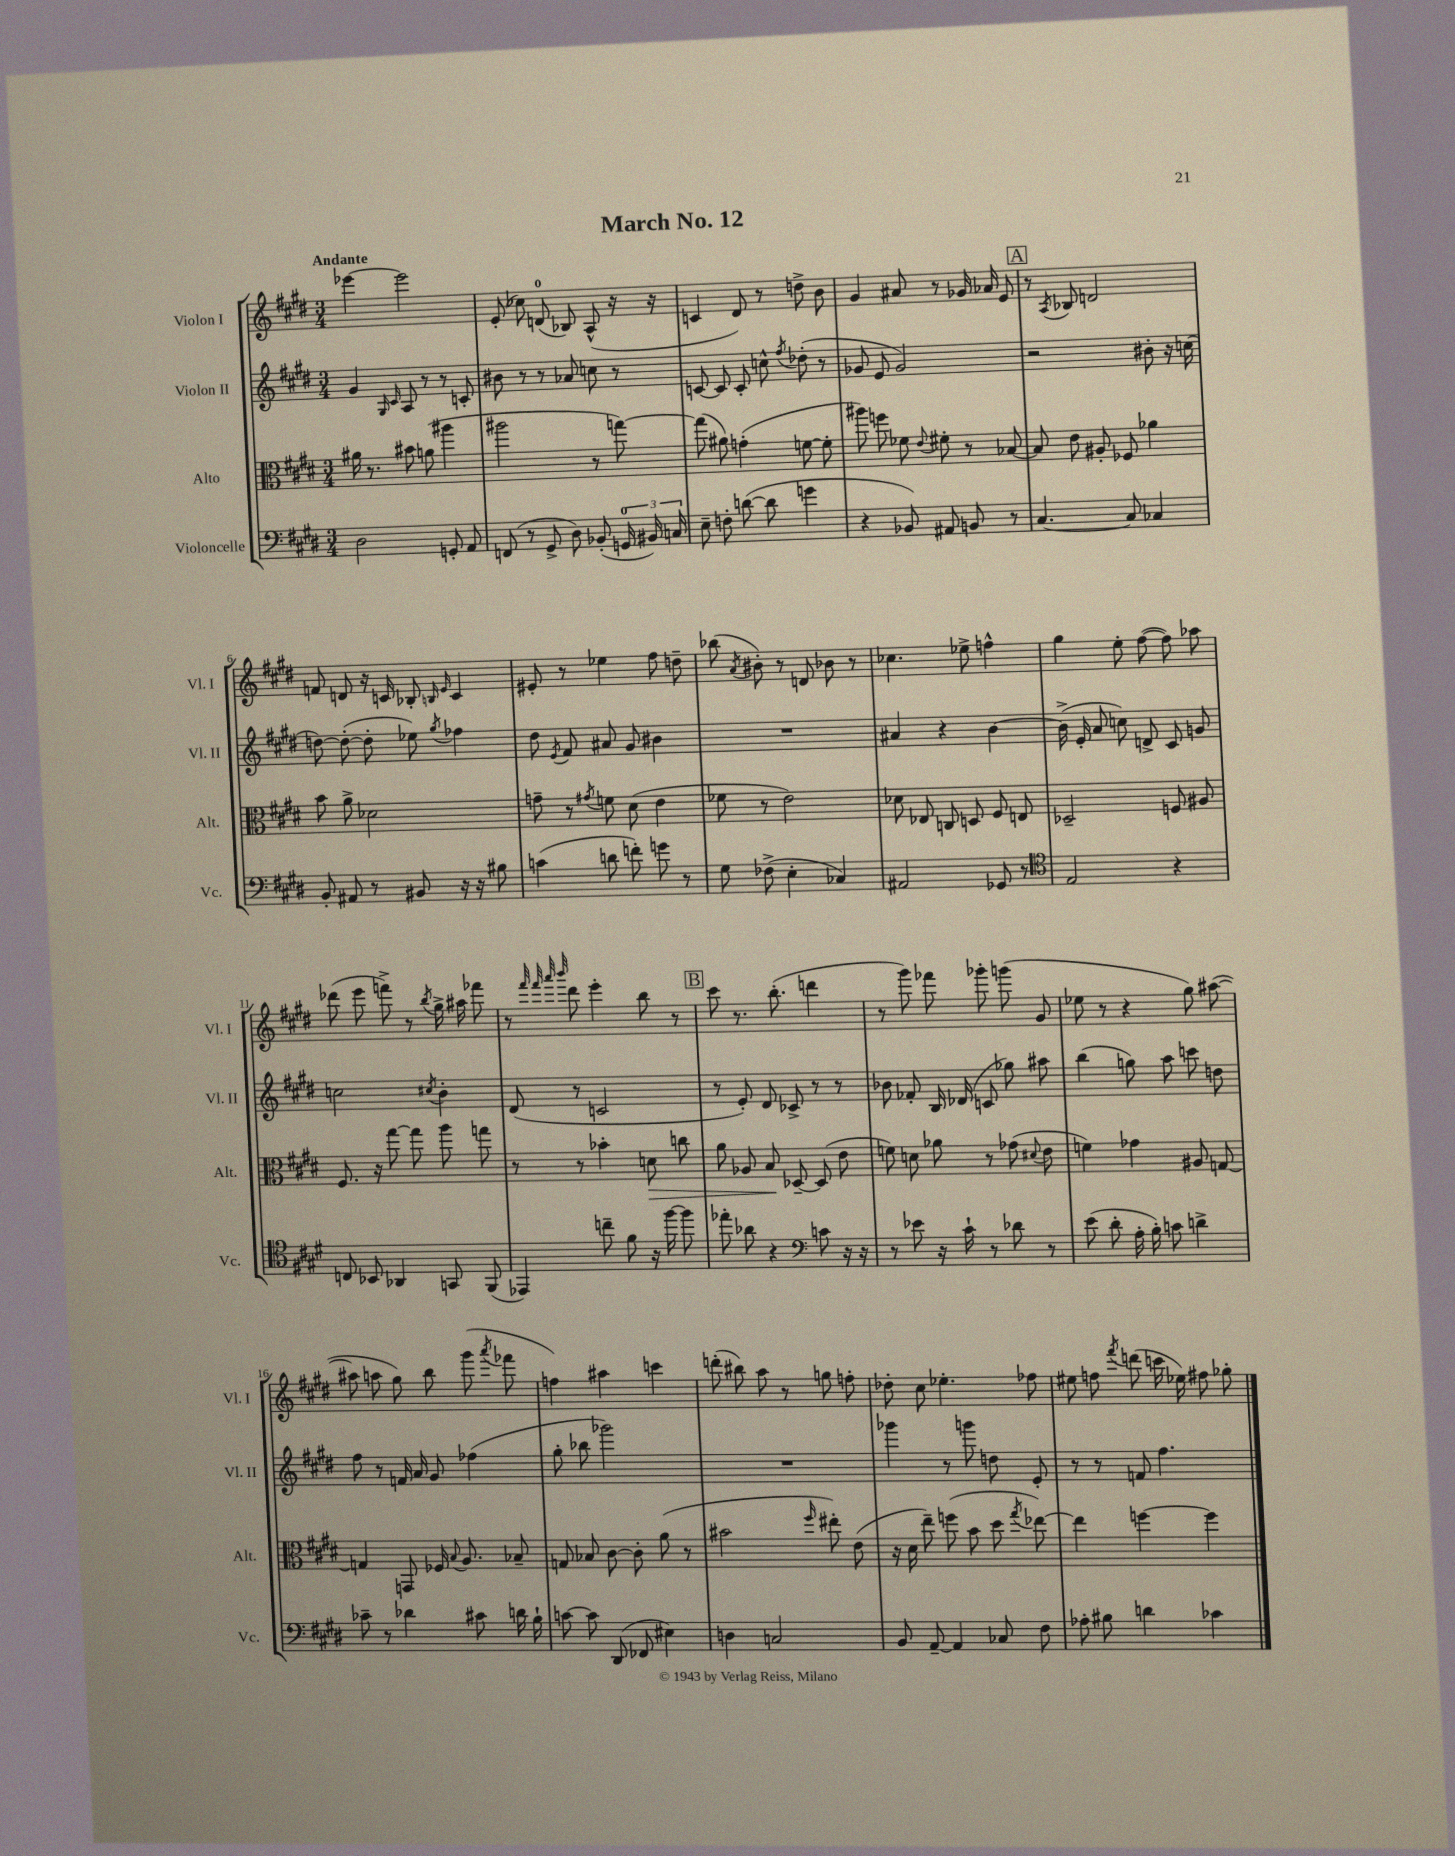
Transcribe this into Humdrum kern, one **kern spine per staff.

**kern	**kern	**kern	**kern
*staff4	*staff3	*staff2	*staff1
*clefF4	*clefC3	*clefG2	*clefG2
*k[f#c#g#d#]	*k[f#c#g#d#]	*k[f#c#g#d#]	*k[f#c#g#d#]
*M3/4	*M3/4	*M3/4	*M3/4
2D#	16a#	4g#	[4eee-
.	8.r	.	.
.	.	16qqG#	.
.	.	16qqc#	.
.	8b#	8A	2eee-]
.	(8a	8r	.
8GG'	4aa#	8r	.
8AA	.	8c'	.
=	=	=	=
(8FF	2aa#	8b#	(8e'
8r	.	8r	8cc-)
8GG#^	.	8r	(8d
8D#)	.	8a-	8B-)
(8BB-'	8r	8cc	(8A^^
24GG	[8gg)	8r	16r
24BB#)	.	.	.
.	.	.	16r
24C	.	.	.
=	=	=	=
8E~	(8gg]	[8c	4c
8F'	8a#)	8c]	.
([8d	(4g'	8c'	8d#)
8d]	.	8cc^^	8r
.	.	8qff#	.
4g	[8f	(8dd-'	8dd^
.	8f']	8r	8b
=	=	=	=
4r	8aa#)	8g-	4g#
.	8ff	8e	.
8BB-)	8f-	2g-)	8a#
.	8qqe	.	.
8AA#	8f#'	.	8r
8BB	8r	.	16g-
.	.	.	16a-
8r	[8B-	.	8e
=	=	=	=
[4.C#	8B-]	2r	8r
.	.	.	8qA
.	8e	.	8B-
.	8A#'	.	2d
8C#]	8F-	.	.
4C-	4a-	8b#'	.
.	.	16r	.
.	.	(16cc	.
=	=	=	=
8BB'	8b	[8dd)	8f
8AA#	8a^	(8dd'_	8d
8r	2d-	8dd']	16r
.	.	.	16c
8BB#	.	8ee-)	8B-'
.	.	.	16qqB
.	.	8qgg#	16qqe
16r	.	4ff-	4c
16r	.	.	.
8B#	.	.	.
=	=	=	=
(4c	8g~	8dd#	8e#'
.	.	8qe	.
.	8r	8f#	8r
.	8qg#	.	.
8d	8f	8a#	4ee-
8f')	(8d#	8g#	.
8g	4e	4b#	8ff#
8r	.	.	8dd~
=	=	=	=
8G#	8f-	2.r	(8bb-
.	.	.	8qa
(8F-^	8r	.	8b#')
4E'	2e)	.	8r
.	.	.	8d
4C-)	.	.	8b-
.	.	.	8r
=	=	=	=
2AA#	8d-	4a#	4.cc-
.	8E-	.	.
.	8C	4r	.
.	8D	.	8ee-^
8GG-	8F#	[4b	4ff^^
8r	8E	.	.
=	=	=	=
*clefC4	*	*	*
2E	2D-~	(16b^]	4gg#
.	.	16e'	.
.	.	8a	.
.	.	8cc)	8ee'
.	.	8d^	([8ff#
4r	8F	8c#	8ff#])
.	8A#	8g	8aa-
=	=	=	=
8C	8.F#	2cc	(8ddd-
8BB-	.	.	8eee
.	16r	.	.
4AA-	[8gg#	.	8fff^)
.	8gg#]	.	8r
.	.	8qcc#	8qbb
8GG	8aa	4b'	16gg#^
.	.	.	16aa#
(8FF#	8gg	.	8fff-
=	=	=	=
4EE-)	8r	(8d#	8r
.	.	.	32qqfff#
.	.	.	32qqfff#
.	.	.	32qqaaa
.	.	.	32qqbbb
.	8r	8r	8ddd#
8cc~	4b-'	2c	4eee'
8f#	.	.	.
16r	8d	.	8bb
[16ff#	.	.	.
8ff#]	8cc	.	8r
=	=	=	=
8ee-'	8a	8r	8ccc#
8a-	8A-	8e')	8.r
4r	8B	8d#	.
.	.	.	(8.bb'
.	[8D-~	8c-^	.
*clefF4	*	*	*
8c	(8D-]	8r	4ddd
16r	8e	8r	.
16r	.	.	.
=	=	=	=
8r	8f)	8b-	8r
8e-	8d	8f-'	8ggg#)
16r	8a-	16B	8fff-
16c#`	.	(16d-	.
8r	8r	8c	8ggg-'
8d-	(8g-	8gg-)	(8ggg
.	8qqd#	.	.
8r	8e	8aa#	8g#
=	=	=	=
(8e	4f)	(4bb	8ee-
8d#'	.	.	8r
16A'	4g-	8gg)	4r
16B')	.	.	.
8c	.	8aa	.
4d^	8A#	8ccc	8gg#)
.	[8G	8dd	([8aa#
=	=	=	=
8c-~	4G]	8ff#	8aa#]
8r	.	8r	8aa
4d-	8GG	16f	8gg#)
.	.	16a	.
.	16F-	8g#	8bb
.	8qqB	.	.
.	8.A	.	.
8c#	.	(4ff-	(8ggg#
.	.	.	8qaaa
16d	8B-~	.	8fff-
16B`	.	.	.
=	=	=	=
[8c	8G	8gg#'	4ff)
8c]	8B-	8bb-	.
(8DD#	[8c#	2ggg-)	4aa#
8FF-	8c#']	.	.
4E#)	(8a	.	4ccc
.	8r	.	.
=	=	=	=
4D	2b#	2.r	(8ddd'
.	.	.	8bb#)
2C	.	.	8aa
.	.	.	8r
.	16qqff#	.	.
.	8ee#')	.	8gg
.	(8e	.	8ff'
=	=	=	=
8BB	16r	4ggg-	8dd-'
.	16d#	.	.
[8AA~	8ee~)	.	8cc#
4AA]	(8ff	8r	4.ee-'
.	8b	8ggg	.
8C-	8dd#	8dd	.
.	8qgg#	.	.
8F#	[8ee-)	8e'	8ff-
=	=	=	=
8A-'	4ee-]	8r	8ee#
8B#	.	8r	8ff
.	.	.	8qfff#
4d	[4ff	8f	(8ddd
.	.	4.ff#	16ccc
.	.	.	16ee-)
4c-	4ff]	.	8ff#
.	.	.	8gg-'
==	==	==	==
*-	*-	*-	*-
